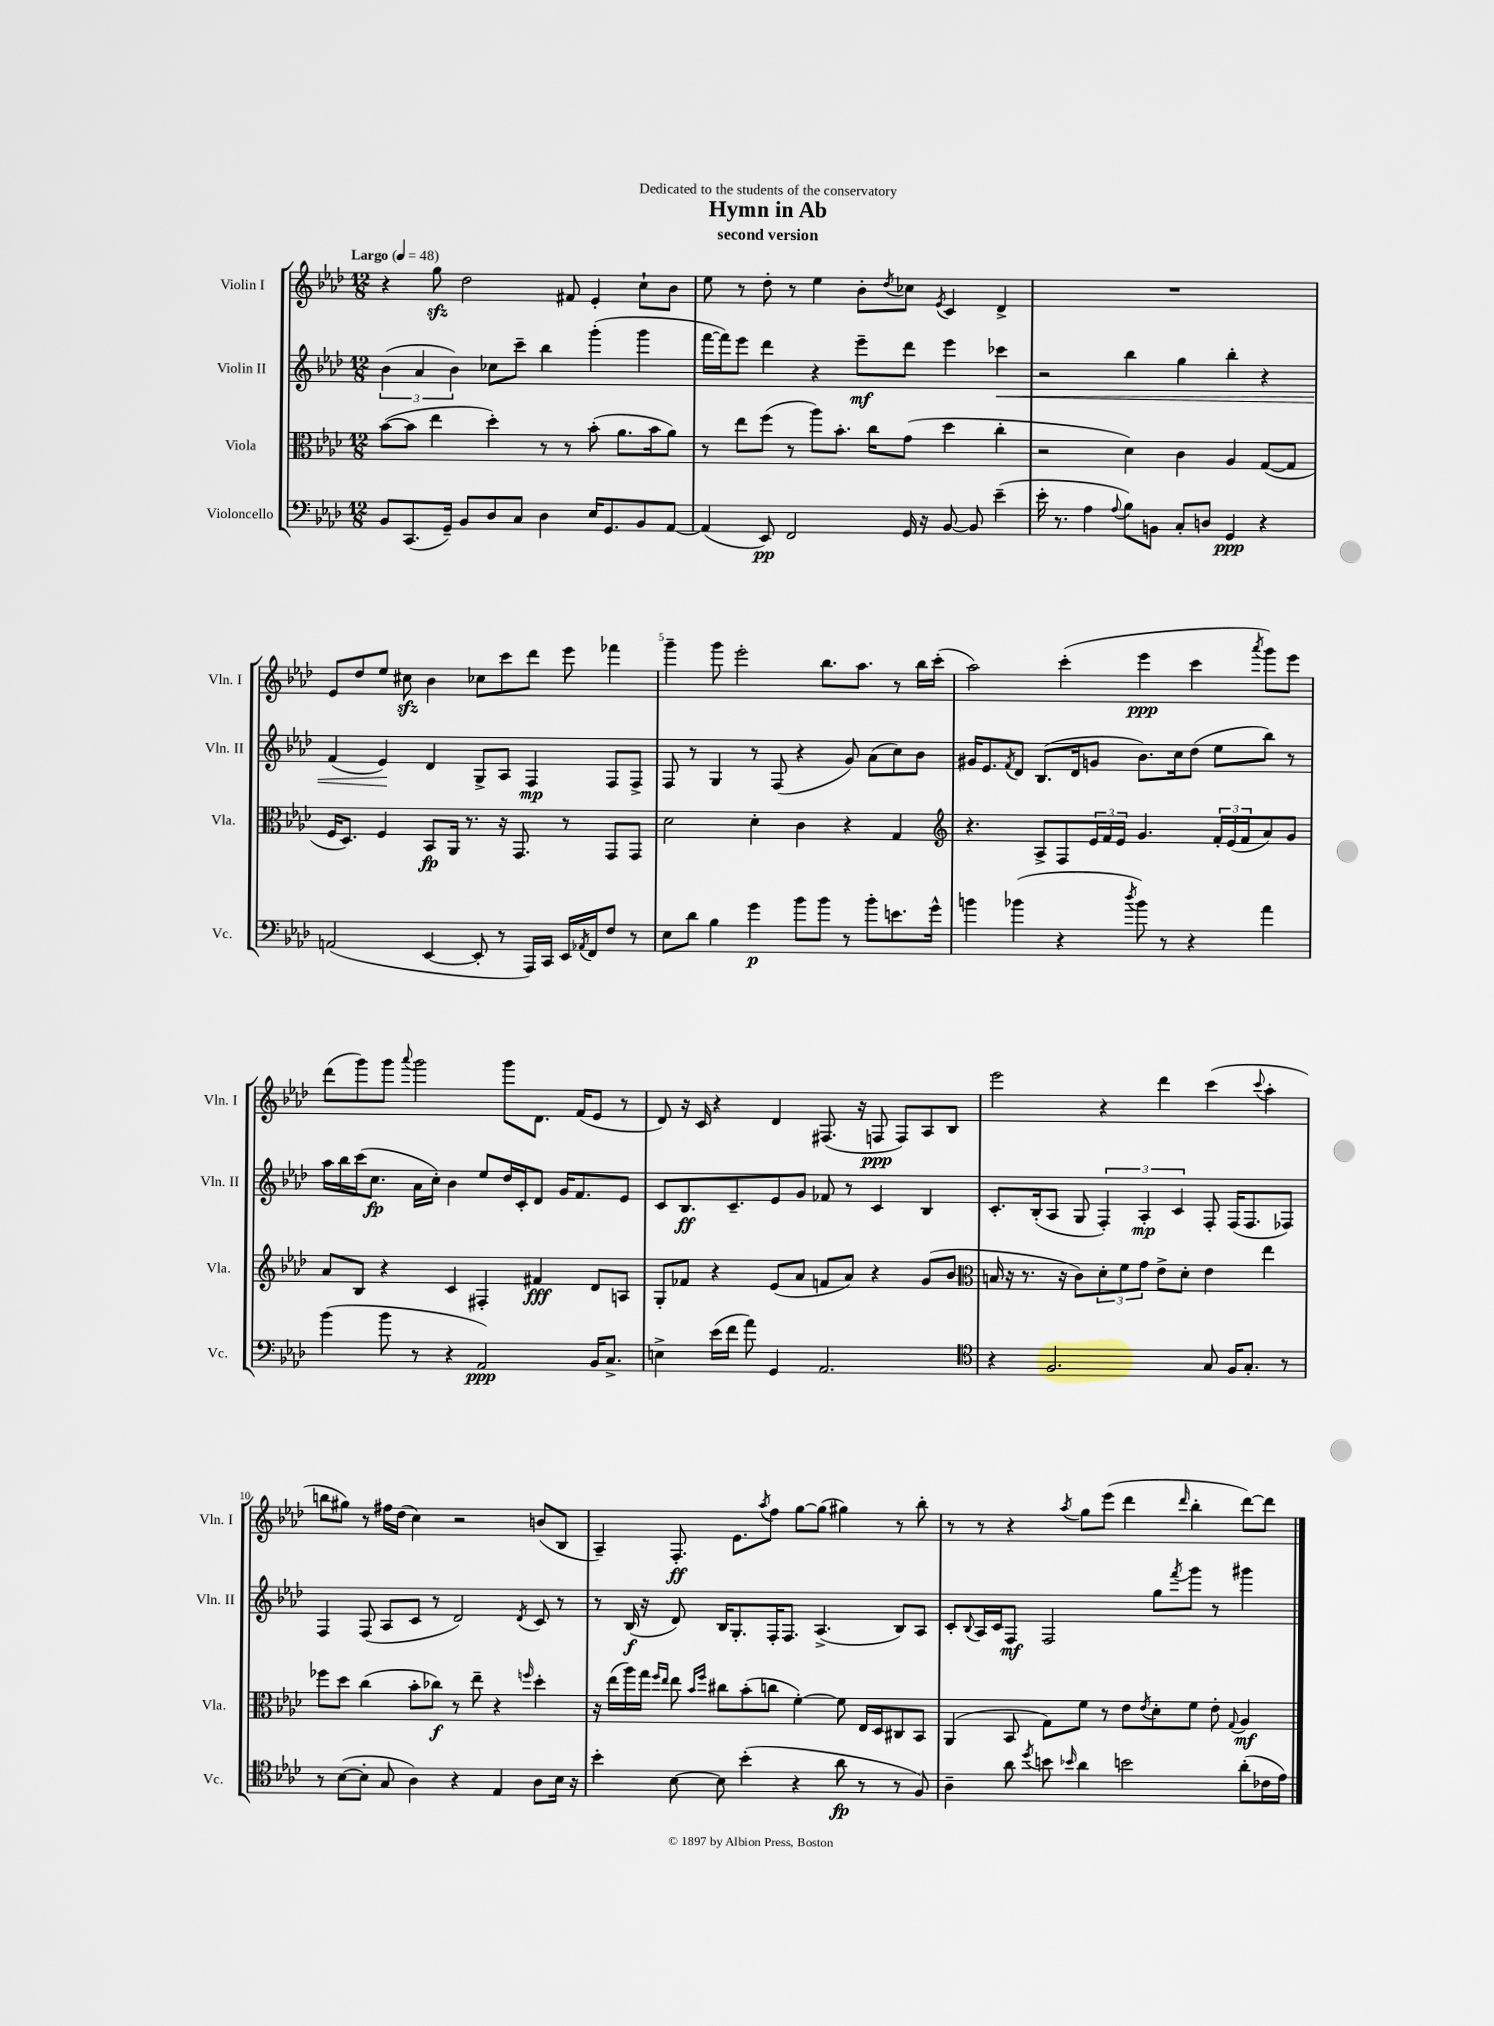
\header { title = "Hymn in Ab" subtitle = "second version" dedication = "Dedicated to the students of the conservatory" }
<<
\new StaffGroup <<
\new Staff = "s0" \with { instrumentName = "Violin I" shortInstrumentName = "Vln. I" } {
    \clef treble \key aes \major \numericTimeSignature \time 12/8 \tempo "Largo" 4 = 48
    r4 g''8\sfz des''2 fis'8 ees'4-. c''8-! bes'8 |
    ees''8 r8 des''8-. r8 ees''4 bes'8-. \acciaccatura { des''8 } ces''8 \acciaccatura { ees'8 } c'4 des'4-> |
    R1. |
    ees'8 des''8 ees''8 cis''8\sfz bes'4 ces''8 c'''8 des'''8 ees'''8 fes'''4 |
    g'''4-- g'''8 ees'''2-. bes''8. aes''8. r8 bes''16 c'''16-.( |
    aes''2) c'''4-.( ees'''4\ppp c'''4 \acciaccatura { aes'''8 } g'''8) ees'''8 |
    des'''8( g'''8) g'''8 \appoggiatura { aes'''8 } g'''2 g'''8 des'8. f'16( ees'8 r8 |
    des'8) r16 c'16 r4 des'4 fis8.( r16 f8\ppp f8) aes8 bes8 |
    ees'''2 r4 des'''4 c'''4( \appoggiatura { c'''8 } aes''4-. |
    b''8 gis''8) r8 fis''16 des''16( c''4) r2 b'8( bes8 |
    aes4--) f8.-.\ff ees'8. \acciaccatura { aes''8 } f''8 g''8~ g''8( gis''4) r8 bes''8-. |
    r8 r8 r4 \acciaccatura { aes''8 } g''8 ees'''8( des'''4 \grace { des'''16 } bes''4-. des'''8~) des'''8 \bar "|." |
}
\new Staff = "s1" \with { instrumentName = "Violin II" shortInstrumentName = "Vln. II" } {
    \clef treble \key aes \major \numericTimeSignature \time 12/8
    \tuplet 3/2 { bes'4( aes'4 bes'4) } ces''8 c'''8-- bes''4 g'''4-.( g'''4 |
    f'''16~ f'''16) ees'''8 des'''4 r4 ees'''8--\mf des'''8 ees'''4 ces'''4\< |
    r2 bes''4 g''4 bes''4-. r4 |
    f'4( ees'4\!) des'4 g8-> aes8 f4\mp f8 f8-> |
    f8 r8 g4 r8 f8( r4 g'8) aes'8( c''8) bes'8 |
    gis'16 ees'8. \acciaccatura { f'8 } des'8 bes8.( des'16 g'8 bes'8.) c''16 des''8( ees''8 bes''8) r8 |
    aes''16 bes''16 c'''16( c''8.\fp aes'16 c''16-.) bes'4 ees''8 des''16 c'16-. des'8 g'16 f'8. ees'8 |
    c'8 bes8.\ff c'8.-- ees'8 g'8 fes'8 r8 c'4 bes4 |
    c'8.-. bes16-.( aes8 g8 \tuplet 3/2 { f4-.) aes4-.\mp c'4 } f8-. f16( f8. fes8) |
    f4 f8( aes8 c'8 r8 des'2) \acciaccatura { des'8 } c'8 r8 |
    r8 bes16\f( r16 des'8) bes16 g8.-. f16-. f8. aes4.->( bes8) aes8 |
    c'8-. \appoggiatura { bes8 } aes16 c'16 f8\mf f2 g''8 \acciaccatura { f'''8 } g'''8 r8 gis'''4 \bar "|." |
}
\new Staff = "s2" \with { instrumentName = "Viola" shortInstrumentName = "Vla." } {
    \clef alto \key aes \major \numericTimeSignature \time 12/8
    bes'8~( bes'8 ees''4 des''4-.) r8 r8 bes'8-.( aes'8. bes'16 aes'8) |
    r8 ees''8 f''8( r8 aes''8) bes'8.-. c''16 g'8( des''4 c''4-. |
    r2 des'4) c'4 aes4 g8~( g8 |
    f16 des8.) f4 bes,8\fp aes,16 r8. r16 g,8. r8 g,8 g,8 |
    des'2 des'4-. c'4 r4 g4 |
    \clef treble r4. aes8-> f8 \tuplet 3/2 { ees'16 f'16 ees'16 } g'4. \tuplet 3/2 { f'16-. ees'16( f'16 } aes'8) g'8 |
    aes'8 bes8 r4 c'4 fis4-. fis'4\fff des'8 a8 |
    g8-. fes'8 r4 ees'8( aes'8 f'8 aes'8) r4 g'8( bes'8 |
    \clef alto b16 r16 r8. r16 c'8) \tuplet 3/2 { des'8-. f'8 g'8 } ees'8-> des'8-. ees'4 ees''4 |
    fes''8 des''8 c''4( bes'8-. ces''8\f) r8 ees''8-- r4 \grace { f''16 } des''4-. |
    r16 ees''16( aes''16) g''16 \grace { f''16 ees''16 } ees''8 \grace { bes'16 f''16 } cis''8 bes'8-.( c''8 f'4~-.) f'8 ees16 des16 cis8 bes,8 |
    aes,4( bes,8 g8) f'8 r8 ees'8 \acciaccatura { ees'8 } des'8-. f'8 ees'8-. \appoggiatura { g8 } aes4\mf \bar "|." |
}
\new Staff = "s3" \with { instrumentName = "Violoncello" shortInstrumentName = "Vc." } {
    \clef bass \key aes \major \numericTimeSignature \time 12/8
    bes,8 c,8.( g,16--) bes,8 des8 c8 des4 ees16 g,8. bes,8 aes,8~ |
    aes,4( ees,8\pp) f,2 g,16 r16 bes,8~ bes,8 ees'4--( |
    ees'16-. r8. aes4 \appoggiatura { aes8 } bes8) b,8 c8-. d8 g,4\ppp r4 |
    a,2( ees,4~ ees,8-. r8 aes,,16) c,16 ees,16 \acciaccatura { aes,8 } f,16 f8 r8 |
    ees8 des'8 bes4 g'4\p bes'8 bes'8 r8 bes'8-. e'8. g'16-^ |
    b'4 bes'4( r4 \acciaccatura { des''8 } bes'8) r8 r4 aes'4 |
    bes'4( bes'8 r8 r4 aes,2\ppp) bes,16 c8.-> |
    e4-> ees'16( f'16 aes'8) g,4 aes,2. |
    \clef tenor r4 f2. g8 f16 g8.-. r8 |
    r8 bes8~( bes8-. g8 aes4) r4 ees4 aes8 bes16 r16 |
    bes'4-. bes8~ bes8 bes'4-.( r4 aes'8\fp r8 r8 f8) |
    aes4-- aes'8 \acciaccatura { des''8 } b'8 \grace { bes'16 } aes'4 b'2 aes'8-.( ces'16 ees'16) \bar "|." |
}
>>
>>
\layout { \context { \Score \override BarNumber.break-visibility = ##(#f #t #t) barNumberVisibility = #(every-nth-bar-number-visible 5) } }
